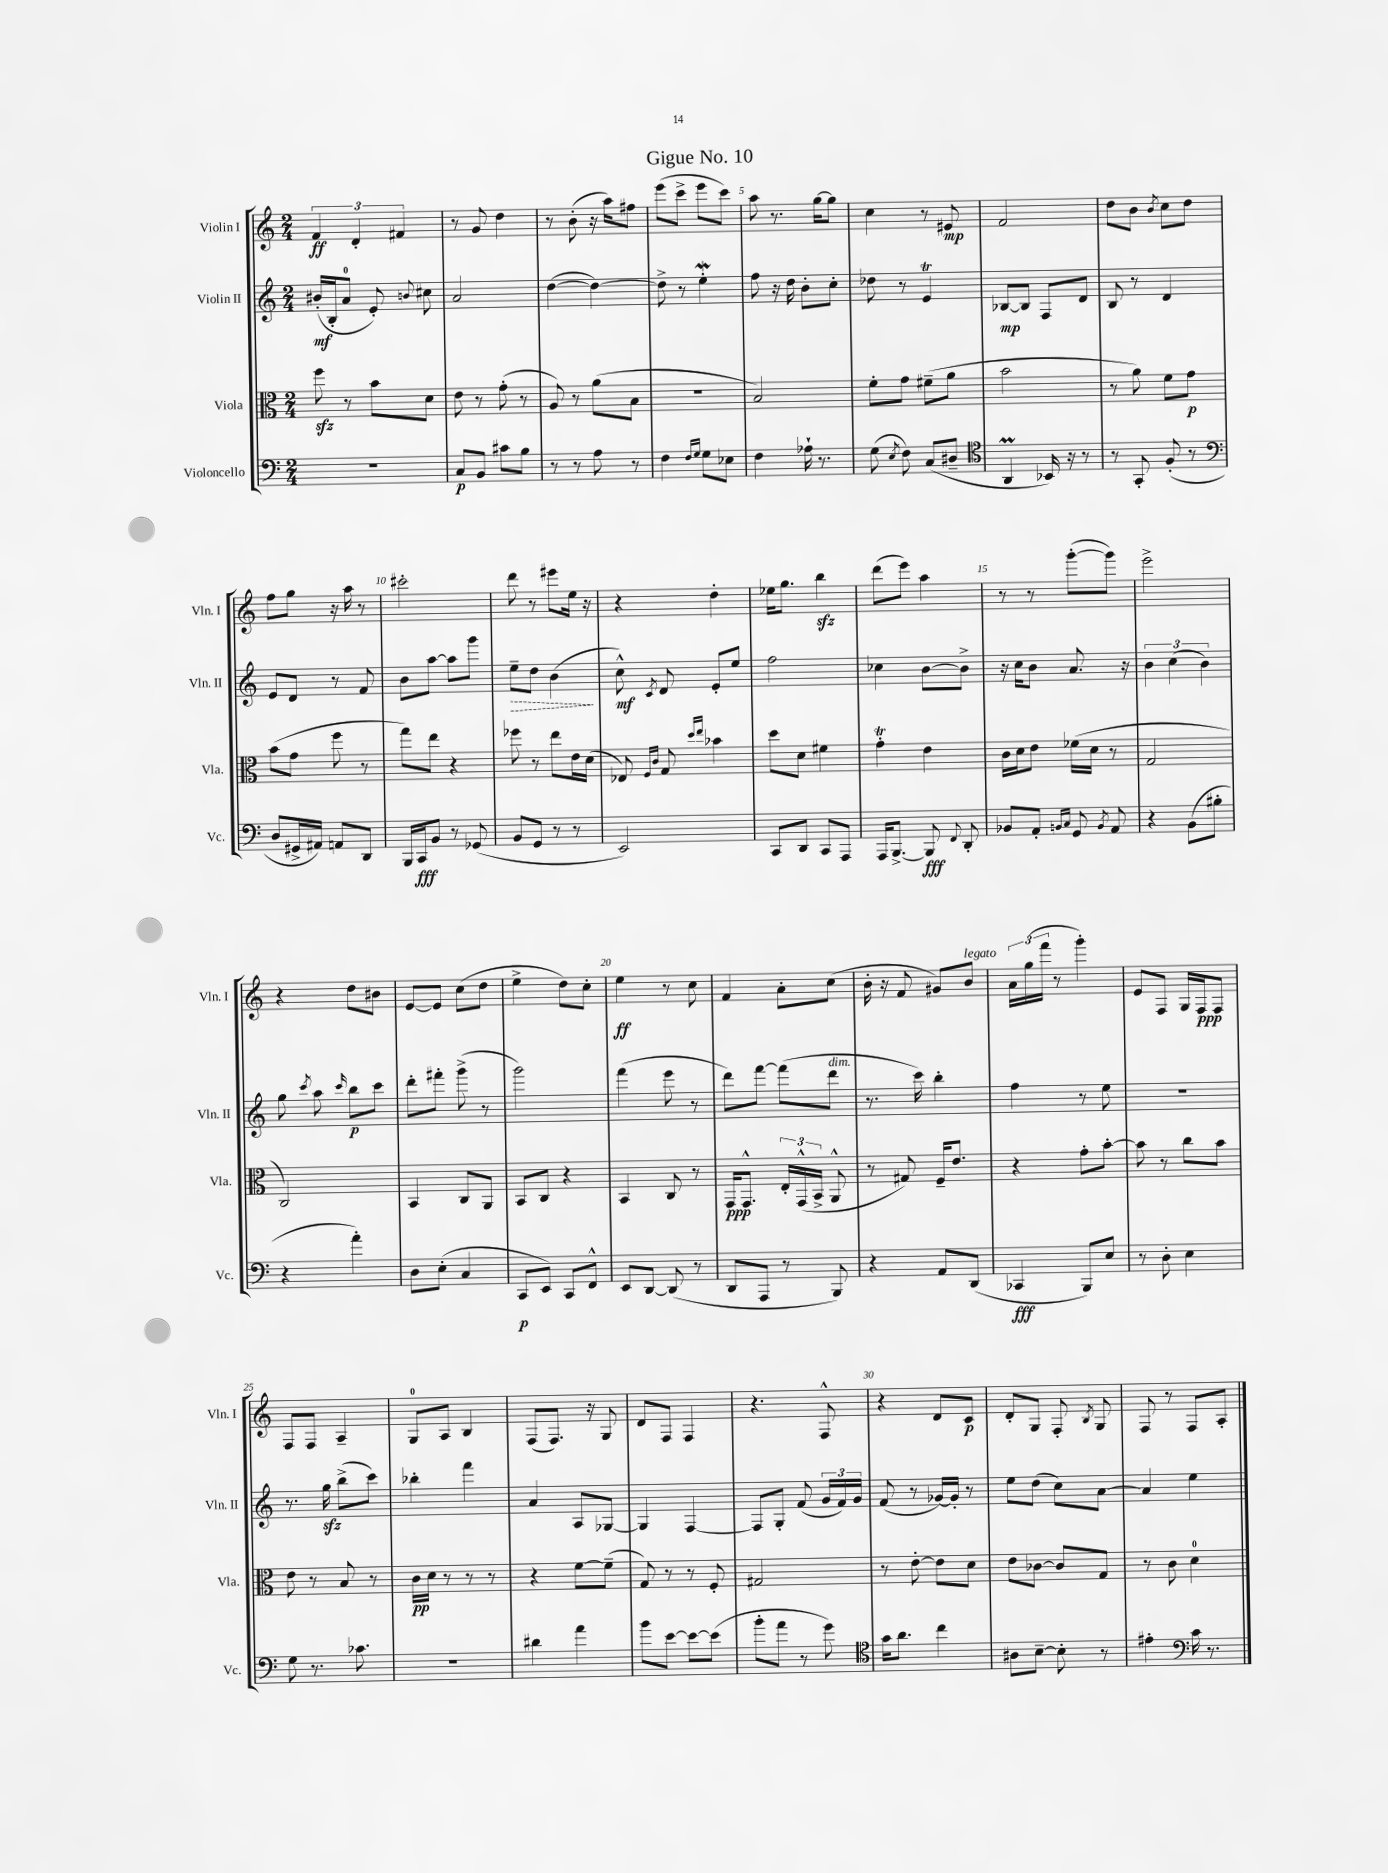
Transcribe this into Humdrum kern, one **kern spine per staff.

**kern	**dynam	**kern	**dynam	**kern	**dynam	**kern	**dynam
*part4	*part4	*part3	*part3	*part2	*part2	*part1	*part1
*staff4	*staff4	*staff3	*staff3	*staff2	*staff2	*staff1	*staff1
*I"Violoncello	*	*I"Viola	*	*I"Violin II	*	*I"Violin I	*
*I'Vc.	*	*I'Vla.	*	*I'Vln. II	*	*I'Vln. I	*
*clefF4	*	*clefC3	*	*clefG2	*	*clefG2	*
*k[]	*	*k[]	*	*k[]	*	*k[]	*
*M2/4	*	*M2/4	*	*M2/4	*	*M2/4	*
=1	=1	=1	=1	=1	=1	=1	=1
2r	.	8ffzz\	.	(16b#X'/LL	mf	6f/	ff
.	.	.	.	16B'/J	.	.	.
.	.	8r	.	8a/J	.	.	.
.	.	.	.	.	.	6d'/	.
.	.	8b\L	.	8e'/)	.	.	.
.	.	.	.	.	.	6f#X/	.
.	.	.	.	8qqbn/	.	.	.
.	.	8d\J	.	8cc#X\	.	.	.
=2	=2	=2	=2	=2	=2	=2	=2
8C/L	p	8e\	.	2a/	.	8r	.
8BB/J	.	8r	.	.	.	8g/	.
8c#X\L	.	(8g'\	.	.	.	4dd\	.
8B\J	.	8r	.	.	.	.	.
=3	=3	=3	=3	=3	=3	=3	=3
8r	.	8A/)	.	([4dd\	.	8r	.
8r	.	8r	.	.	.	(8b'\	.
8A\	.	(8a\L	.	4dd\_)	.	16r	.
.	.	.	.	.	.	16aa\KL)	.
8r	.	8B\J	.	.	.	8ff#X\J	.
=4	=4	=4	=4	=4	=4	=4	=4
4F\	.	2r	.	8dd^\]	.	(8eee\L	.
.	.	.	.	8r	.	8ccc^\J	.
16qqF/LL	.	.	.	.	.	.	.
16qqG/JJ	.	.	.	.	.	.	.
8G\L	.	.	.	4eeW'\	.	8eee\L	.
8E-X\J	.	.	.	.	.	8ccc\J)	.
=5	=5	=5	=5	=5	=5	=5	=5
4F\	.	2B/)	.	8ff\	.	8aa\	.
.	.	.	.	16r	.	8.r	.
.	.	.	.	16dd\	.	.	.
16A-X`\	.	.	.	8b'\L	.	.	.
8.r	.	.	.	.	.	[16gg\KL	.
.	.	.	.	8cc'\J	.	8gg\J]	.
=6	=6	=6	=6	=6	=6	=6	=6
(8G\	.	8f'\L	.	8dd-X\	.	4cc\	.
8qE/	.	.	.	.	.	.	.
8F\)	.	8g\J	.	8r	.	.	.
(8C/L	.	(8f#X~\L	.	4et/	.	8r	.
8D#X~/J	.	8a\J	.	.	.	8e#X/	mp
=7	=7	=7	=7	=7	=7	=7	=7
*clefC4	*	*	*	*	*	*	*
4AAM/	.	2b\	.	[8B-X/L	mp	2f/	.
.	.	.	.	8B-/J]	.	.	.
16BB-X/)	.	.	.	8F/L	.	.	.
16r	.	.	.	.	.	.	.
8r	.	.	.	8d/J	.	.	.
=8	=8	=8	=8	=8	=8	=8	=8
8r	.	8r	.	8B/	.	8dd\L	.
8GG'/	.	8a\)	.	8r	.	8b\J	.
.	.	.	.	.	.	8qb/	.
(8F'/	.	8f\L	.	4d/	.	8cc\L	.
8r	.	8g\J	p	.	.	8dd\J	.
!!LO:LB:g=z
=9	=9	=9	=9	=9	=9	=9	=9
*clefF4	*	*	*	*	*	*	*
8D/L	.	(8b\L	.	8e/L	.	8ff\L	.
16GG#X^/L	.	8g\J	.	8d/J	.	8gg\J	.
16AA#X/JJ)	.	.	.	.	.	.	.
8AAn/L	.	8ff\	.	8r	.	16r	.
.	.	.	.	.	.	16aa\	.
8DD/J	.	8r	.	8f/	.	8r	.
=10	=10	=10	=10	=10	=10	=10	=10
16BBB/LL	.	8gg\L)	.	8b\L	.	2ccc#X'\	.
16CC/J	fff	.	.	.	.	.	.
8BB/J	.	8ee\J	.	[8aa\J	.	.	.
8r	.	4r	.	8aa\L]	.	.	.
(8GG-X/	.	.	.	8ggg\J	.	.	.
=11	=11	=11	=11	=11	=11	=11	=11
!	!	!	!	!	!LO:HP:b	!	!
8BB/L	.	8ff-X\	.	8ee~\L	>	8ddd\	.
8GG/J	.	8r	.	8dd\J	.	8r	.
8r	.	8ee\L	.	(4b\	.	8eee#X\L	.
8r	.	16e\L	.	.	.	16ee\Jk	.
.	.	(16d\JJ	.	.	.	16r	.
.	.	.	.	.	]	.	.
=12	=12	=12	=12	=12	=12	=12	=12
2EE/)	.	8E-X/)	.	8cc^^\)	mf	4r	.
.	.	16qqF/LL	.	.	.	.	.
.	.	16qqc/JJ	.	8qc/	.	.	.
.	.	8G/	.	8d/	.	.	.
.	.	16qqdd/LL	.	.	.	.	.
.	.	16qqee/JJ	.	.	.	.	.
.	.	4b-X\	.	8e'/L	.	4dd'\	.
.	.	.	.	8ee/J	.	.	.
=13	=13	=13	=13	=13	=13	=13	=13
8CC/L	.	8dd\L	.	2ff\	.	16ee-X\KL	.
.	.	.	.	.	.	8.gg\J	.
8DD/J	.	8d\J	.	.	.	.	.
8CC/L	.	4f#X\	.	.	.	4bbzz\	.
8AAA/J	.	.	.	.	.	.	.
=14	=14	=14	=14	=14	=14	=14	=14
16AAA/KL	.	4gT'\	.	4cc-X\	.	(8ddd\L	.
[8.BBB^/J	.	.	.	.	.	.	.
.	.	.	.	.	.	8eee\J)	.
8BBB/]	fff	4e\	.	[8b\L	.	4aa\	.
8qqFF/	.	.	.	.	.	.	.
8DD'/	.	.	.	8b^\J]	.	.	.
=15	=15	=15	=15	=15	=15	=15	=15
8BB-X/L	.	16c\LL	.	16r	.	8r	.
.	.	16d\J	.	16cc\KL	.	.	.
8AA'/J	.	8e\J	.	8b\J	.	8r	.
16qqBBn/LL	.	.	.	.	.	.	.
16qqC/JJ	.	.	.	.	.	.	.
8GG/	.	(16f-X\LL	.	8.a/	.	([8ggg'\L	.
.	.	16d\JJ	.	.	.	.	.
8qBB/	.	.	.	.	.	.	.
8AA/	.	8r	.	.	.	8ggg\J])	.
.	.	.	.	16r	.	.	.
=16	=16	=16	=16	=16	=16	=16	=16
4r	.	2G/	.	6b\	.	2eee^\	.
.	.	.	.	(6cc\	.	.	.
(8BB\L	.	.	.	.	.	.	.
.	.	.	.	6b\)	.	.	.
8B#X'\J	.	.	.	.	.	.	.
!!LO:LB:g=z
=17	=17	=17	=17	=17	=17	=17	=17
4r	.	2C/)	.	8gg\	.	4r	.
.	.	.	.	8qccc/	.	.	.
.	.	.	.	8aa\	.	.	.
.	.	.	.	16qqccc/	.	.	.
4a'\)	.	.	.	8bb\L	p	8dd\L	.
.	.	.	.	8ccc\J	.	8b#X\J	.
=18	=18	=18	=18	=18	=18	=18	=18
8D\L	.	4BB/	.	8ddd'\L	.	[8e/L	.
(8E'\J	.	.	.	8fff#X'\J	.	8e/J]	.
4C/	.	8C/L	.	(8ggg^\	.	(8cc\L	.
.	.	8AA/J	.	8r	.	8dd\J	.
=19	=19	=19	=19	=19	=19	=19	=19
8CC/L	p	8BB/L	.	2ggg\)	.	4ee^\	.
8EE/J)	.	8C/J	.	.	.	.	.
8CC/L	.	4r	.	.	.	8dd\L)	.
8FF^^/J	.	.	.	.	.	8cc'\J	.
=20	=20	=20	=20	=20	=20	=20	=20
8EE/L	.	4BB/	.	(4fff\	.	4ee\	ff
[8DD/J	.	.	.	.	.	.	.
(8DD/]	.	8C/	.	8eee\	.	8r	.
8r	.	8r	.	8r	.	8cc\	.
=21	=21	=21	=21	=21	=21	=21	=21
8DD/L	.	16GG/KL	ppp	8ddd\L)	.	4f/	.
.	.	8.GG^^/J	.	.	.	.	.
8AAA/J	.	.	.	[8fff\J	.	.	.
8r	.	24E'/LL	.	(8fff\L]	.	8a'\L	.
.	.	(24GG^^/	.	.	.	.	.
.	.	24BB^/JJ	.	.	.	.	.
!	!	!	!	!LO:TX:a:i:t=dim.	!	!	!
8BBB/)	.	8AA^^/	.	8ddd\J	.	(8cc\J	.
=22	=22	=22	=22	=22	=22	=22	=22
4r	.	8r	.	8.r	.	16b'\	.
.	.	.	.	.	.	16r	.
.	.	8G#X/)	.	.	.	8f/	.
.	.	.	.	16ccc\)	.	.	.
8AA/L	.	16F~/KL	.	4bb'\	.	8g#X/L)	.
.	.	8.e/J	.	.	.	.	.
!	!	!	!	!	!	!LO:TX:a:i:t=legato	!
(8DD/J	.	.	.	.	.	8b/J	.
=23	=23	=23	=23	=23	=23	=23	=23
4CC-X/	fff	4r	.	4ff\	.	24a\LL	.
.	.	.	.	.	.	(24gg\	.
.	.	.	.	.	.	24fff\JJ	.
.	.	.	.	.	.	8r	.
8BBB/L)	.	8g'\L	.	8r	.	4ggg'\)	.
8E/J	.	[8b'\J	.	8ee\	.	.	.
=24	=24	=24	=24	=24	=24	=24	=24
8r	.	8b\]	.	2r	.	8e/L	.
8D'\	.	8r	.	.	.	8F/J	.
4E\	.	8cc\L	.	.	.	16G/LL	.
.	.	.	.	.	.	16F/J	ppp
.	.	8b\J	.	.	.	8F/J	.
!!LO:LB:g=z
=25	=25	=25	=25	=25	=25	=25	=25
8G\	.	8e\	.	8.r	.	8F/L	.
8.r	.	8r	.	.	.	8F/J	.
.	.	.	.	16ggzz\	.	.	.
.	.	8B/	.	(8bb^\L	.	4A~/	.
8.c-X\	.	.	.	.	.	.	.
.	.	8r	.	8ccc\J)	.	.	.
=26	=26	=26	=26	=26	=26	=26	=26
2r	.	16c\LL	pp	4bb-X'\	.	8G/L	.
.	.	16d\JJ	.	.	.	.	.
.	.	8r	.	.	.	8A/J	.
.	.	8r	.	4fff\	.	4B/	.
.	.	8r	.	.	.	.	.
=27	=27	=27	=27	=27	=27	=27	=27
4d#X\	.	4r	.	4a/	.	(8F/L	.
.	.	.	.	.	.	8.F/J)	.
4a\	.	[8f\L	.	8A/L	.	.	.
.	.	.	.	.	.	16r	.
.	.	(8f~\J]	.	[8G-X/J	.	8G/	.
=28	=28	=28	=28	=28	=28	=28	=28
8b\L	.	8G/)	.	4G-/]	.	8d/L	.
[8e\J	.	8r	.	.	.	8F/J	.
8e\L_	.	8r	.	[4F/	.	4F/	.
(8e\J]	.	8F'/	.	.	.	.	.
=29	=29	=29	=29	=29	=29	=29	=29
8b'\L	.	2G#X/	.	8F/L]	.	4.r	.
8a\J	.	.	.	8G'/J	.	.	.
8r	.	.	.	(8f/	.	.	.
8g\)	.	.	.	24g/LL	.	8F^^/	.
.	.	.	.	24f/)	.	.	.
.	.	.	.	24g/JJ	.	.	.
=30	=30	=30	=30	=30	=30	=30	=30
*clefC4	*	*	*	*	*	*	*
16g\KL	.	8r	.	(8f/	.	4r	.
8.a\J	.	.	.	.	.	.	.
.	.	[8e'\	.	8r	.	.	.
4cc\	.	8e\L]	.	[16g-X/LL)	.	8d/L	.
.	.	.	.	16g-'/JJ]	.	.	.
.	.	8d\J	.	8r	.	8c/J	p
=31	=31	=31	=31	=31	=31	=31	=31
8A#X\L	.	8e\L	.	8ee\L	.	8d'/L	.
[8B~\J	.	[8c-X\J	.	(8dd\J	.	8G/J	.
8B'\]	.	8c-/L]	.	8cc\L)	.	8F'/	.
.	.	.	.	.	.	8qB/	.
8r	.	8G/J	.	[8a\J	.	8G/	.
=32	=32	=32	=32	=32	=32	=32	=32
4e#X'\	.	8r	.	4a/]	.	8F/	.
.	.	8c\	.	.	.	8r	.
*clefF4	*	*	*	*	*	*	*
16c\	.	4d\	.	4ee\	.	8F/L	.
8.r	.	.	.	.	.	.	.
.	.	.	.	.	.	8A'/J	.
==	==	==	==	==	==	==	==
*-	*-	*-	*-	*-	*-	*-	*-
